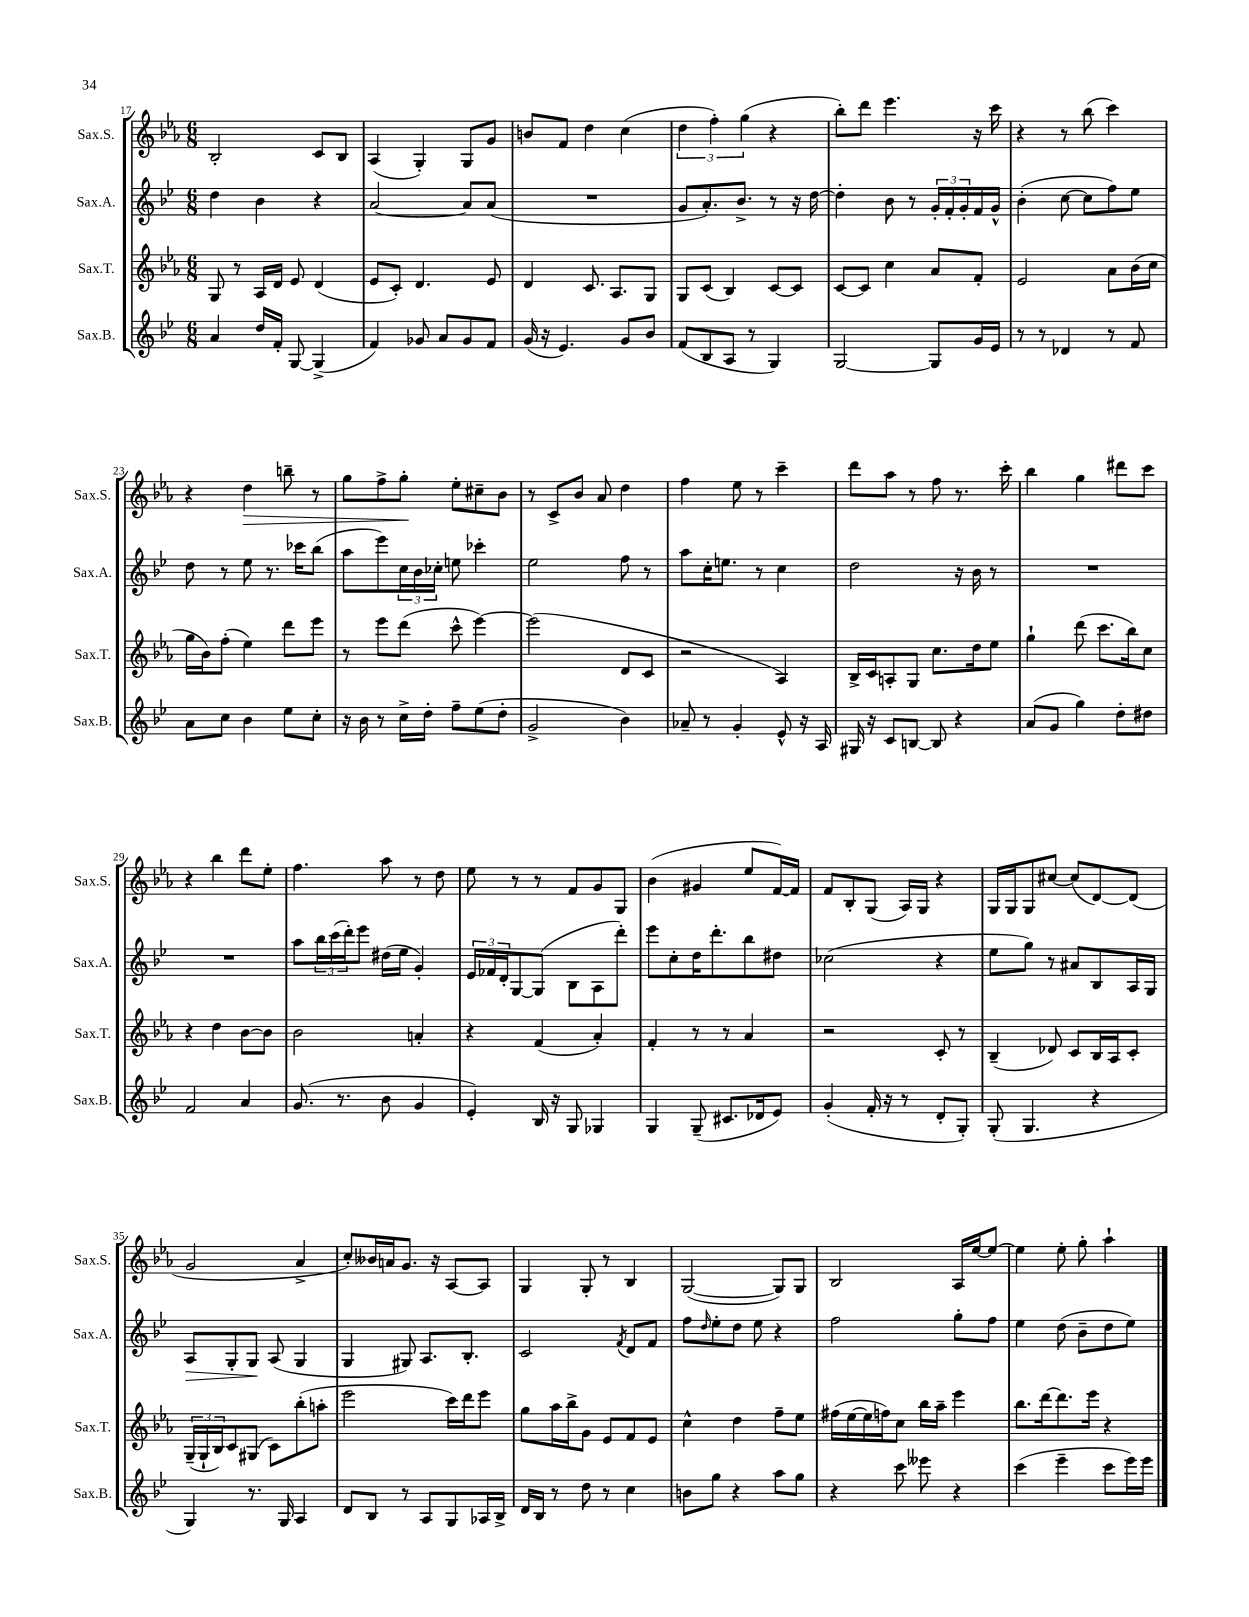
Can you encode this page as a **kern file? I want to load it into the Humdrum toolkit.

**kern	**kern	**kern	**dynam	**kern	**dynam
*part4	*part3	*part2	*part2	*part1	*part1
*staff4	*staff3	*staff2	*staff2	*staff1	*staff1
*I"Sax.B.	*I"Sax.T.	*I"Sax.A.	*	*I"Sax.S.	*
*I'Sax.B.	*I'Sax.T.	*I'Sax.A.	*	*I'Sax.S.	*
*clefG2	*clefG2	*clefG2	*	*clefG2	*
*k[b-e-]	*k[b-e-a-]	*k[b-e-]	*	*k[b-e-a-]	*
*M6/8	*M6/8	*M6/8	*	*M6/8	*
=17	=17	=17	=17	=17	=17
4a/	8G/	4dd\	.	2B-'/	.
.	8r	.	.	.	.
16dd/LL	16A-/LL	4b-\	.	.	.
16f'/JJ	16d/JJ	.	.	.	.
[8G/	8e-/	.	.	.	.
(4G^/]	(4d/	4r	.	8c/L	.
.	.	.	.	8B-/J	.
=18	=18	=18	=18	=18	=18
4f/)	8e-/L	[2a/	.	(4A-/	.
.	8c'/J)	.	.	.	.
8g-X/	4.d/	.	.	4G'/)	.
8a/L	.	.	.	.	.
8g-/	.	8a/L]	.	8G/L	.
8f/J	8e-/	(8a/J	.	8g/J	.
=19	=19	=19	=19	=19	=19
(16g/	4d/	2.r	.	8bn/L	.
16r	.	.	.	.	.
4.e-/)	.	.	.	8f/J	.
.	8.c/	.	.	4dd\	.
.	8.A-/L	.	.	.	.
8g/L	.	.	.	(4cc\	.
8b-/J	8G/J	.	.	.	.
=20	=20	=20	=20	=20	=20
(8f/L	8G/L	8g/L	.	6dd\	.
8B-/	(8c/J	8.a'/)	.	.	.
.	.	.	.	6ff'\)	.
8A/J	4B-/)	.	.	.	.
.	.	8.b-^/J	.	.	.
.	.	.	.	(6gg\	.
8r	.	.	.	.	.
4G/)	[8c/L	8r	.	4r	.
.	8c/J]	16r	.	.	.
.	.	[16dd\	.	.	.
=21	=21	=21	=21	=21	=21
[2G/	[8c/L	4dd'\]	.	8bb-'\L)	.
.	8c/J]	.	.	8ddd\J	.
.	4cc\	8b-\	.	4.eee-\	.
.	.	8r	.	.	.
8G/L]	8a-/L	24g'/LL	.	.	.
.	.	24f'/	.	.	.
.	.	24g'/	.	.	.
16g/L	8f'/J	16f/	.	16r	.
16e-/JJ	.	16g^^/JJ	.	16ccc\	.
=22	=22	=22	=22	=22	=22
8r	2e-/	(4b-'\	.	4r	.
8r	.	.	.	.	.
4d-X/	.	[8cc\	.	8r	.
.	.	8cc\L]	.	(8bb-\	.
8r	8a-\L	8ff\)	.	4ccc\)	.
8f/	(16b-\L	8ee-\J	.	.	.
.	16cc\JJ	.	.	.	.
!!LO:LB:g=z
=23	=23	=23	=23	=23	=23
8a\L	16gg\LL	8dd\	.	4r	.
.	16b-\J)	.	.	.	.
8cc\J	(8ff'\J	8r	.	.	.
!	!	!	!	!	!LO:HP:b
4b-\	4ee-\)	8ee-\	.	4dd\	>
.	.	8.r	.	.	.
8ee-\L	8ddd\L	.	.	8bbn~\	.
.	.	16ccc-X\KL	.	.	.
8cc'\J	8eee-\J	(8bb-\J	.	8r	.
=24	=24	=24	=24	=24	=24
16r	8r	8aa\L	.	8gg\L	.
16b-\	.	.	.	.	.
8r	8eee-\L	8eee-\)	.	8ff^\	.
16cc^\LL	(8ddd\J	24cc\L	.	8gg'\J	.
.	.	24b-\	.	.	.
16dd'\JJ	.	.	.	.	.
.	.	24cc-X'\JJ	.	.	.
8ff~\L	8ccc^^\	8een\	.	8ee-'\L	]
(8ee-\	[4eee-\)	4ccc-X'\	.	8cc#X~\	.
8dd'\J	.	.	.	8b-\J	.
=25	=25	=25	=25	=25	=25
2g^/	(2eee-\]	2ee-\	.	8r	.
.	.	.	.	8c^/L	.
.	.	.	.	8b-/J	.
.	.	.	.	8a-/	.
4b-\)	8d/L	8ff\	.	4dd\	.
.	8c/J	8r	.	.	.
=26	=26	=26	=26	=26	=26
8a-X~/	2r	8aa\L	.	4ff\	.
8r	.	16cc'\K	.	.	.
.	.	8.een\J	.	.	.
4g'/	.	.	.	8ee-\	.
.	.	8r	.	8r	.
8e-^^/	4A-/)	4cc\	.	4ccc~\	.
16r	.	.	.	.	.
16A/	.	.	.	.	.
=27	=27	=27	=27	=27	=27
16G#X/	16B-^/LL	2dd\	.	8ddd\L	.
16r	16c/J	.	.	.	.
8c/L	8An'/	.	.	8aa-\J	.
[8Bn/J	8G/J	.	.	8r	.
8B/]	8.cc\L	.	.	8ff\	.
4r	.	16r	.	8.r	.
.	16dd\k	16b-\	.	.	.
.	8ee-\J	8r	.	.	.
.	.	.	.	16ccc'\	.
=28	=28	=28	=28	=28	=28
(8a/L	4gg`\	2.r	.	4bb-\	.
8g/J	.	.	.	.	.
4gg\)	(8ddd\	.	.	4gg\	.
.	8.ccc\L	.	.	.	.
8dd'\L	.	.	.	8ddd#X\L	.
.	16bb-\k)	.	.	.	.
8dd#X\J	8cc\J	.	.	8ccc\J	.
!!LO:LB:g=z
=29	=29	=29	=29	=29	=29
2f/	4r	2.r	.	4r	.
.	4dd\	.	.	4bb-\	.
4a/	[8b-\L	.	.	8ddd\L	.
.	8b-\J]	.	.	8ee-'\J	.
=30	=30	=30	=30	=30	=30
(8.g/	2b-\	8aa\L	.	4.ff\	.
.	.	24bb-\L	.	.	.
.	.	(24ccc\	.	.	.
8.r	.	.	.	.	.
.	.	24ddd'\J)	.	.	.
.	.	8eee-\J	.	.	.
8b-\	.	(16dd#X\LL	.	8aa-\	.
.	.	16ee-\JJ	.	.	.
4g/	4an'/	4g'/)	.	8r	.
.	.	.	.	8dd\	.
=31	=31	=31	=31	=31	=31
4e-'/)	4r	24e-/LL	.	8ee-\	.
.	.	24f-X/	.	.	.
.	.	24d'/J	.	.	.
.	.	[8G/	.	8r	.
16B-/	(4f/	(8G/J]	.	8r	.
16r	.	.	.	.	.
8G/	.	8B-\L	.	8f/L	.
4G-X/	4a-'/)	8A\	.	8g/	.
.	.	8ddd'\J)	.	8G/J	.
=32	=32	=32	=32	=32	=32
4G/	4f'/	8eee-\L	.	(4b-\	.
.	.	8cc'\	.	.	.
(8G~/	8r	16dd\K	.	4g#X/	.
.	.	8.ddd'\	.	.	.
8.c#X/L	8r	.	.	.	.
.	4a-/	8bb-\	.	8ee-/L	.
16d-X/k	.	.	.	.	.
8e-/J)	.	8dd#X\J	.	[16f/L)	.
.	.	.	.	16f/JJ]	.
=33	=33	=33	=33	=33	=33
(4g'/	2r	(2cc-X\	.	8f/L	.
.	.	.	.	8B-'/	.
16f'/	.	.	.	(8G/J	.
16r	.	.	.	.	.
8r	.	.	.	16A-/LL)	.
.	.	.	.	16G/JJ	.
8d'/L	8c'/	4r	.	4r	.
8G'/J)	8r	.	.	.	.
=34	=34	=34	=34	=34	=34
(8G'/	(4B-~/	8ee-\L	.	16G/LL	.
.	.	.	.	16G/J	.
4.G/	.	8gg\J)	.	8G/	.
.	8d-X/)	8r	.	[8cc#X/J	.
.	8c/L	8a#X/L	.	(8cc#/L]	.
4r	16B-/L	8B-/	.	[8d/)	.
.	16A-/J	.	.	.	.
.	8c'/J	16A/L	.	(8d/J]	.
.	.	16G/JJ	.	.	.
!!LO:LB:g=z
=35	=35	=35	=35	=35	=35
!	!	!	!LO:HP:b	!	!
4G/)	(24G~/LL	8A/L	>	2g/	.
.	24G`/	.	.	.	.
.	24B-/J)	.	.	.	.
.	8c/	8G'/	.	.	.
8.r	(8G#X/J	8G/J	.	.	.
.	8c\L)	(8A/	]	.	.
16G/	.	.	.	.	.
4A/	(8bb-'\	4G/	.	4a-^/	.
.	8aan'\J	.	.	.	.
=36	=36	=36	=36	=36	=36
8d/L	2eee-\	4G/	.	8cc'/L)	.
8B-/J	.	.	.	16b--X/L	.
.	.	.	.	16an/J	.
8r	.	8G#X/)	.	8.g/J	.
8A/L	.	8.A/L	.	.	.
.	.	.	.	16r	.
8G/	16ccc\LL)	.	.	[8A-/L	.
.	16ddd\J	8.B-'/J	.	.	.
16A-X/L	8eee-\J	.	.	8A-/J]	.
16B-^/JJ	.	.	.	.	.
=37	=37	=37	=37	=37	=37
16d/LL	8gg\L	2c/	.	4G/	.
16B-/JJ	.	.	.	.	.
8r	16aa-\L	.	.	.	.
.	16bb-^\J	.	.	.	.
8dd\	8g\J	.	.	8G'/	.
8r	8e-/L	.	.	8r	.
.	.	8qf/	.	.	.
4cc\	8f/	8d/L	.	4B-/	.
.	8e-/J	8f/J	.	.	.
=38	=38	=38	=38	=38	=38
8bn\L	4cc^^\	8ff\L	.	([2G/	.
.	.	16qqdd/	.	.	.
8gg\J	.	8ee-'\	.	.	.
4r	4dd\	8dd\J	.	.	.
.	.	8ee-\	.	.	.
8aa\L	8ff~\L	4r	.	8G/L])	.
8gg\J	8ee-\J	.	.	8G/J	.
=39	=39	=39	=39	=39	=39
4r	(16ff#X\LL	2ff\	.	2B-/	.
.	[16ee-\	.	.	.	.
.	16ee-\]	.	.	.	.
.	16ffn\J)	.	.	.	.
8ccc\	8cc\J	.	.	.	.
8eee--X\	16bb-\LL	.	.	.	.
.	16aa-~\JJ	.	.	.	.
4r	4eee-\	8gg'\L	.	16A-/LL	.
.	.	.	.	[16ee-/J	.
.	.	8ff\J	.	8ee-/J_	.
=40	=40	=40	=40	=40	=40
(4ccc\	8.bb-\L	4ee-\	.	4ee-\]	.
.	[16ddd\k	.	.	.	.
4eee-~\	8.ddd\]	(8dd\	.	8ee-'\	.
.	.	8b-~\L	.	8gg'\	.
.	16eee-\Jk	.	.	.	.
8ccc\L	4r	8dd\	.	4aa-`\	.
16eee-\L)	.	8ee-\J)	.	.	.
16eee-\JJ	.	.	.	.	.
==	==	==	==	==	==
*-	*-	*-	*-	*-	*-
